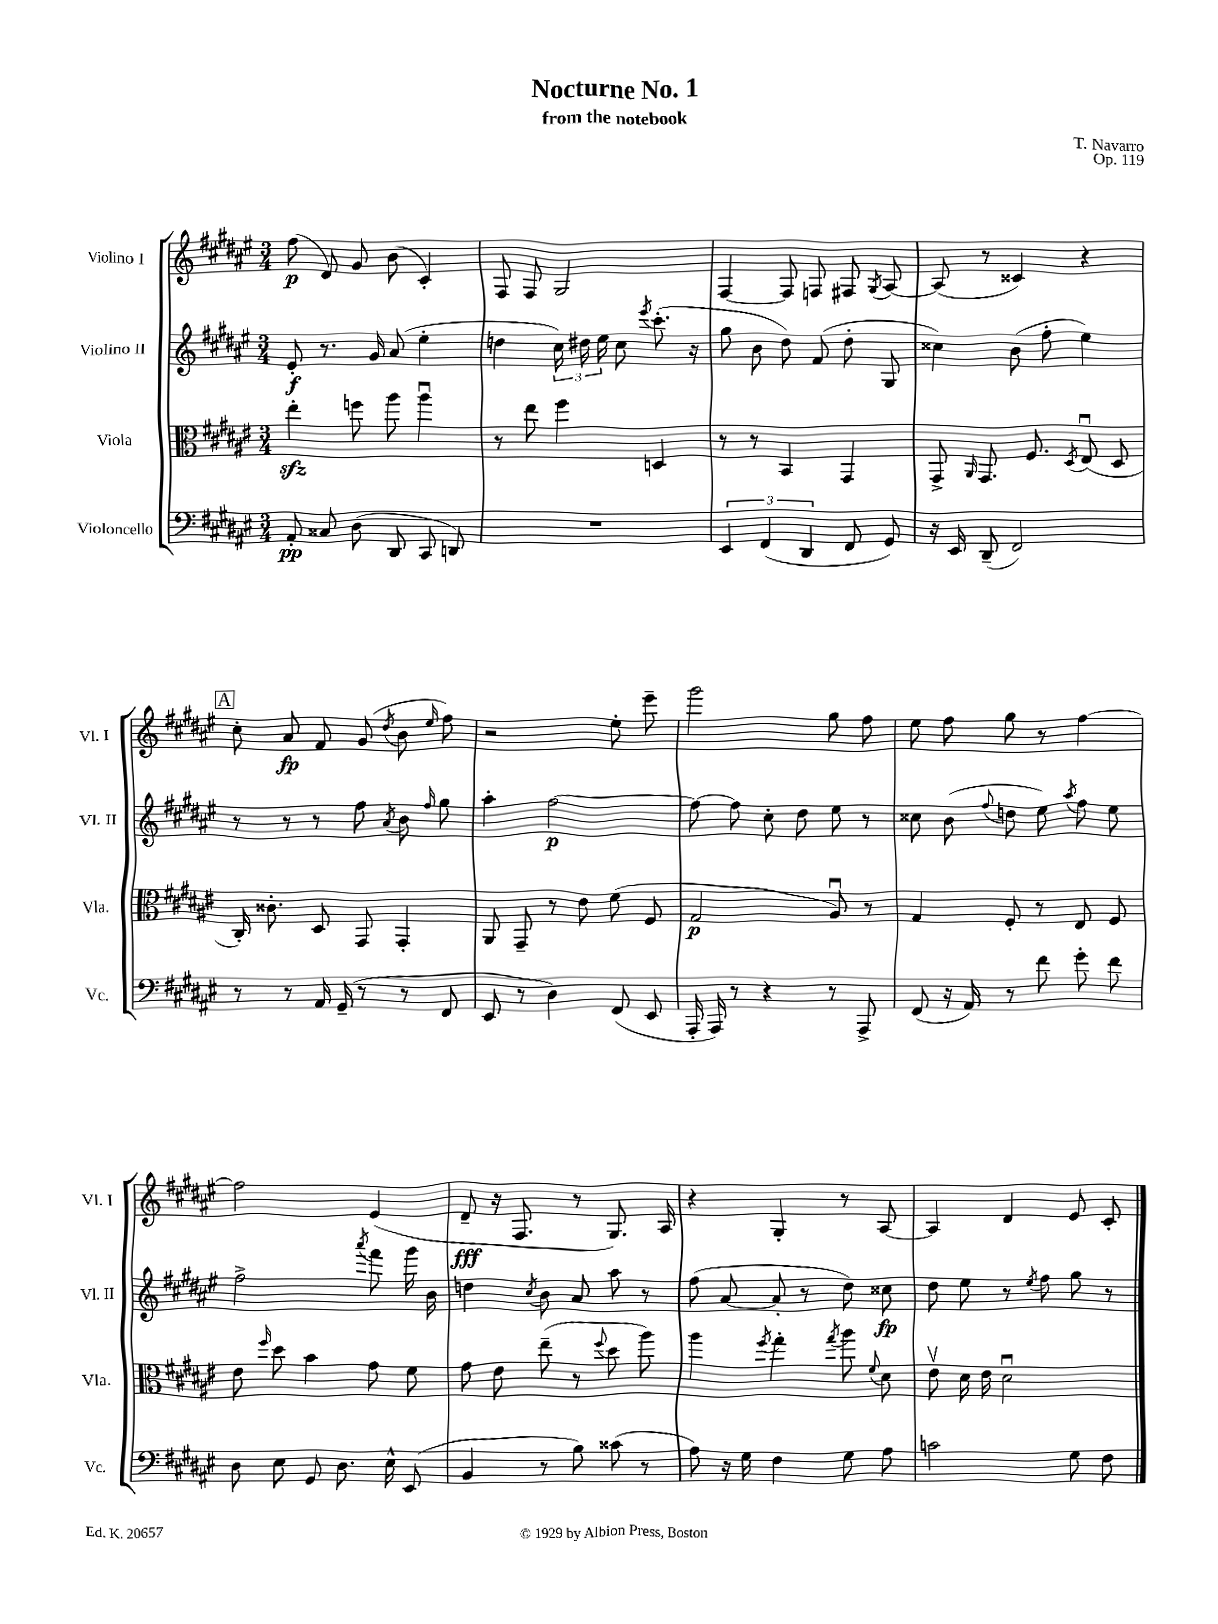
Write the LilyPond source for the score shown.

\header { title = "Nocturne No. 1" composer = "T. Navarro" subtitle = "from the notebook" opus = "Op. 119" }
<<
\new StaffGroup <<
\new Staff = "s0" \with { instrumentName = "Violino I" shortInstrumentName = "Vl. I" } {
    \clef treble \key fis \major \numericTimeSignature \time 3/4
    \autoBeamOff fis''8\p( dis'8) gis'8 b'8( cis'4-.) |
    fis8 fis8 gis2 |
    fis4~ fis8 f8 fis8 \acciaccatura { gis8 } ais8~ |
    ais8( r8 cisis'4) r4 |
    \mark \markup { \box "A" } cis''8-. ais'8\fp fis'8 gis'8( \acciaccatura { dis''8 } b'8 \grace { eis''16 } fis''8) |
    r2 eis''8-. eis'''8-- |
    gis'''2 gis''8 fis''8 |
    eis''8 fis''8 gis''8 r8 fis''4~ |
    fis''2 eis'4( |
    dis'8--\fff r16 fis8. r8 gis8.) ais16 |
    r4 gis4-. r8 ais8~ |
    ais4 dis'4 eis'8 cis'8-. \bar "|." |
}
\new Staff = "s1" \with { instrumentName = "Violino II" shortInstrumentName = "Vl. II" } {
    \clef treble \key fis \major \numericTimeSignature \time 3/4
    \autoBeamOff eis'8-.\f r8. gis'16 ais'8( eis''4-. |
    d''4 \tuplet 3/2 { cis''16) dis''16 eis''16 } cis''8 \acciaccatura { eis'''8 } cis'''8.-.( r16 |
    gis''8 b'8 dis''8) fis'8( dis''8-. gis8 |
    cisis''4) b'8( fis''8-. eis''4) |
    \mark \markup { \box "A" } r8 r8 r8 fis''8 \acciaccatura { ais'8 } b'8 \grace { fis''16 } gis''8 |
    ais''4-. fis''2~\p |
    fis''8~ fis''8 cis''8-. dis''8 eis''8 r8 |
    cisis''8 b'8( \appoggiatura { fis''8 } d''8 eis''8) \acciaccatura { ais''8 } fis''8 eis''8 |
    fis''2-> \acciaccatura { ais'''8 } fis'''8 gis'''16 b'16 |
    d''4 \acciaccatura { cis''8 } b'8 ais'8 ais''8 r8 |
    fis''8( ais'8~ ais'8-. r8 dis''8) cisis''8\fp |
    dis''8 eis''8 r8 \acciaccatura { eis''8 } fis''8 gis''8 r8 \bar "|." |
}
\new Staff = "s2" \with { instrumentName = "Viola" shortInstrumentName = "Vla." } {
    \clef alto \key fis \major \numericTimeSignature \time 3/4
    \autoBeamOff eis''4-.\sfz f''8 ais''8 ais''4\downbow |
    r8 eis''8 fis''4 d4 |
    r8 r8 b,4 gis,4 |
    gis,8-> \grace { ais,16 } gis,8. fis8. \acciaccatura { dis8 } eis8\downbow( dis8 |
    \mark \markup { \box "A" } cis16-.) cisis'8.-. dis8 gis,8 gis,4-. |
    ais,8 gis,8-- r8 eis'8 fis'8( fis8 |
    gis2\p ais8\downbow) r8 |
    gis4 fis8-. r8 eis8 fis8 |
    eis'8 \grace { fis''16 } dis''8 b'4 gis'8 fis'8 |
    gis'8 eis'8 eis''8--( r8 \appoggiatura { fis''8 } dis''8 ais''8) |
    ais''4 \acciaccatura { fis''8 } gis''4-. \acciaccatura { gis''8 } ais''8 \appoggiatura { fis'8 } dis'8 |
    eis'8\upbow dis'16 eis'16 dis'2\downbow \bar "|." |
}
\new Staff = "s3" \with { instrumentName = "Violoncello" shortInstrumentName = "Vc." } {
    \clef bass \key fis \major \numericTimeSignature \time 3/4
    \autoBeamOff ais,8-.\pp cisis8 dis8( dis,8 cis,8 d,8) |
    R2. |
    \tuplet 3/2 { eis,4 fis,4( dis,4 } fis,8 gis,8) |
    r16 eis,16 dis,8--( fis,2) |
    \mark \markup { \box "A" } r8 r8 ais,16 gis,16--( r8 r8 fis,8 |
    eis,8 r8 dis4) fis,8( eis,8 |
    ais,,16-. ais,,16) r8 r4 r8 ais,,8-> |
    fis,8( r16 ais,16) r8 fis'8 gis'8-. fis'8 |
    dis8 eis8 gis,8 dis8. eis16-^ eis,8( |
    b,4 r8 b8) cisis'8( r8 |
    ais8) r16 gis16 fis4 gis8 ais8 |
    c'2 gis8 fis8 \bar "|." |
}
>>
>>
\layout { \context { \Score \remove "Bar_number_engraver" } }
